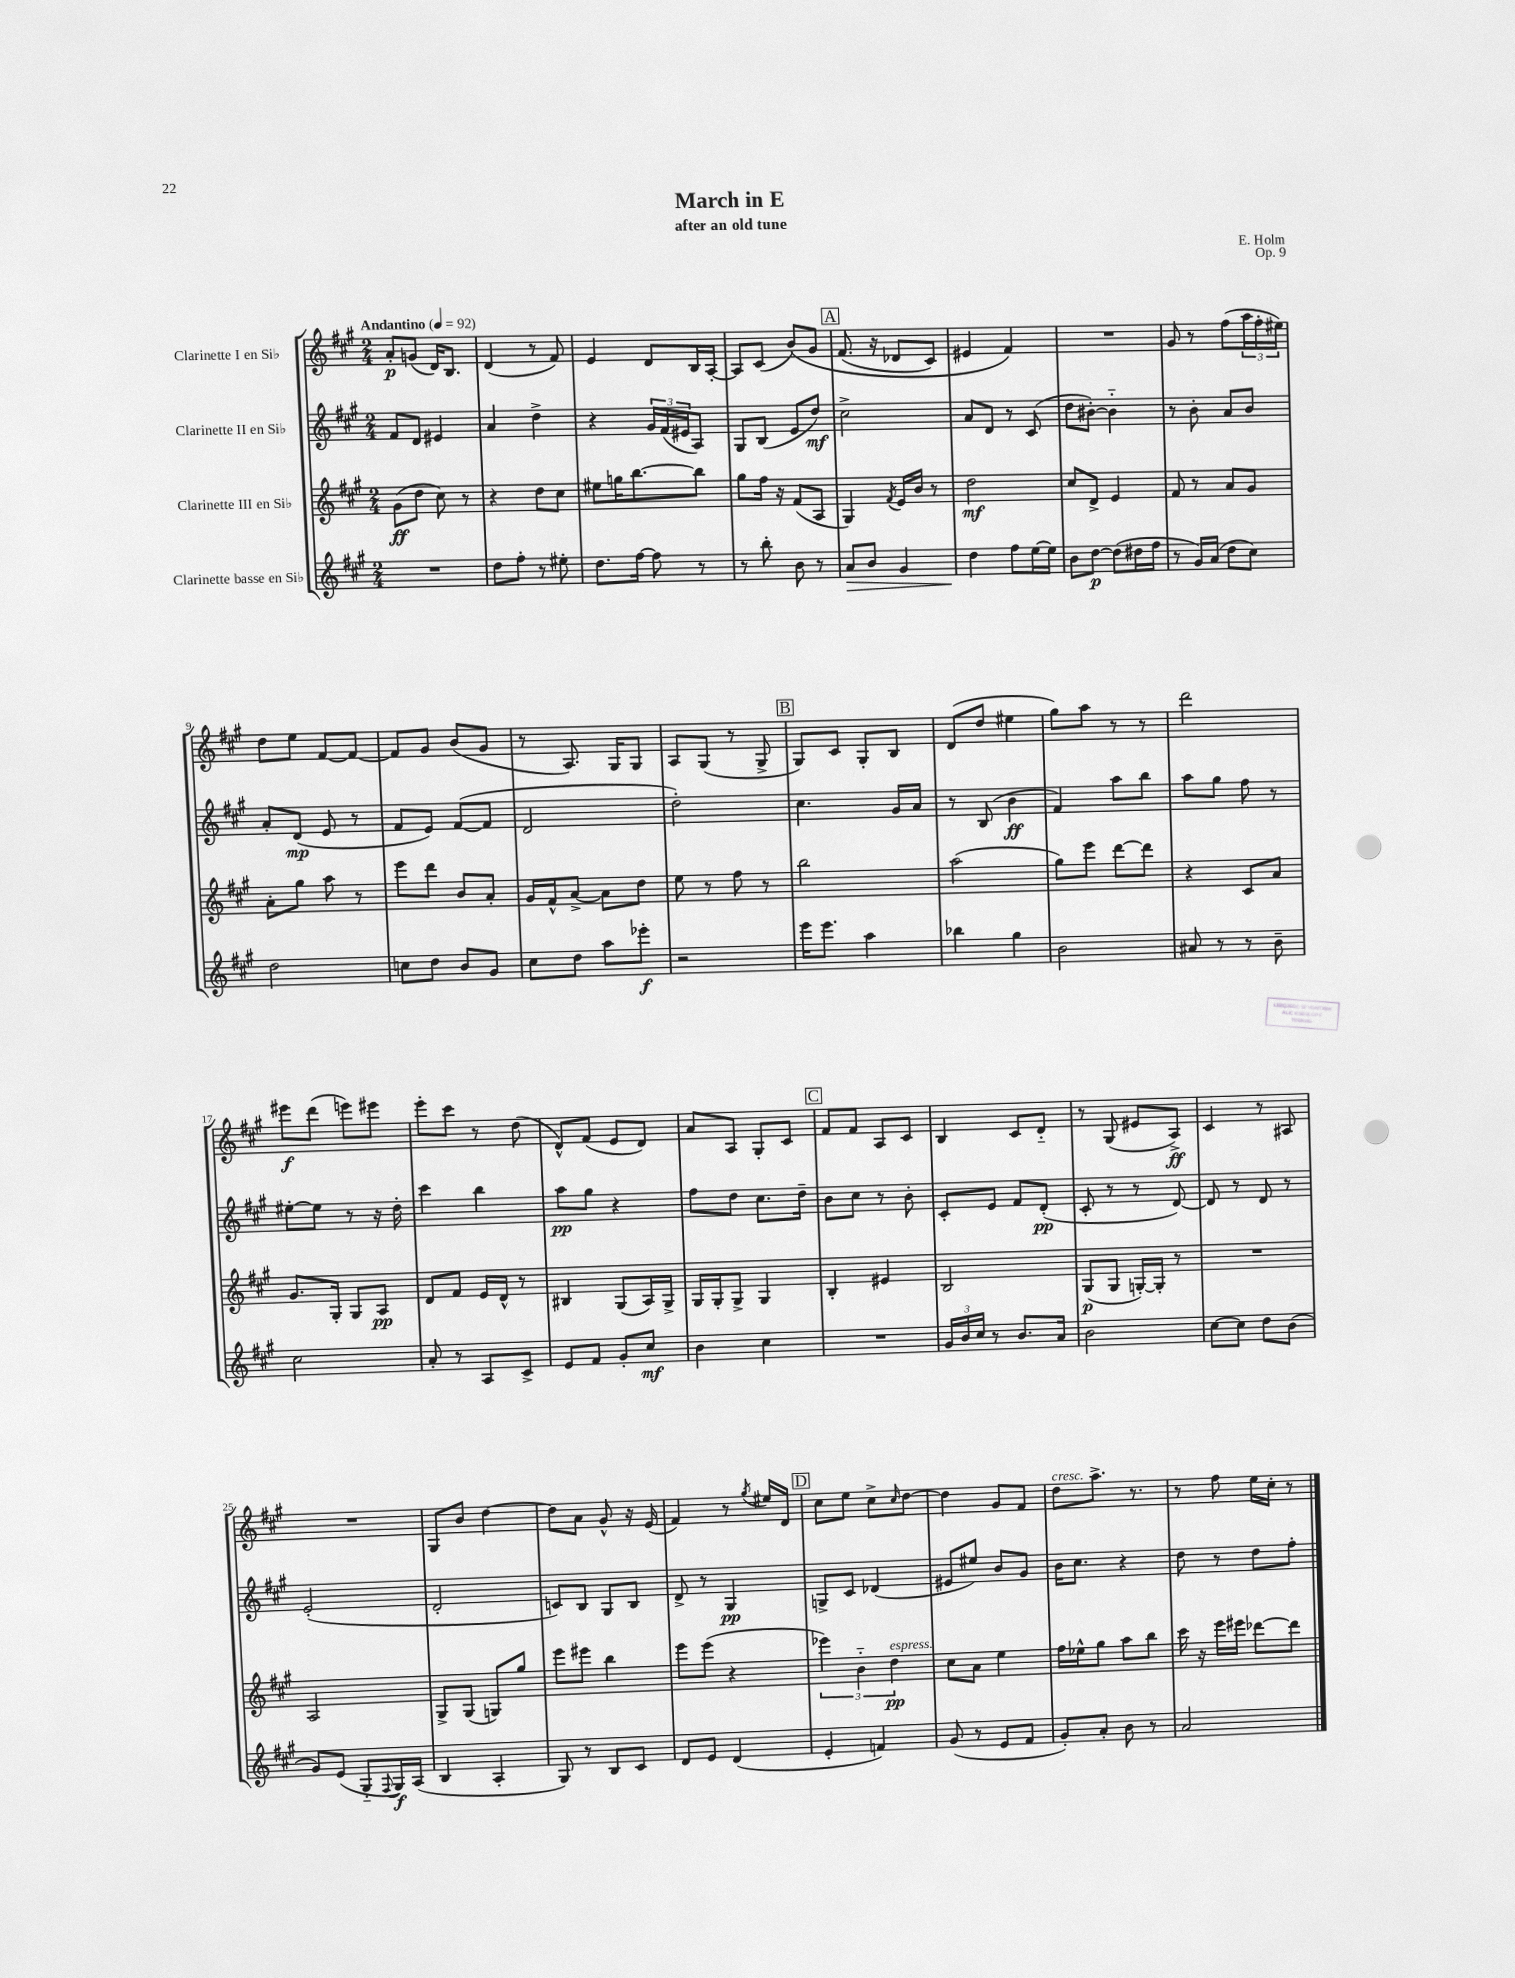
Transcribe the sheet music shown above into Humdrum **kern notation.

**kern	**kern	**kern	**kern
*staff4	*staff3	*staff2	*staff1
*clefG2	*clefG2	*clefG2	*clefG2
*k[f#c#g#]	*k[f#c#g#]	*k[f#c#g#]	*k[f#c#g#]
*M2/4	*M2/4	*M2/4	*M2/4
*MM92	*MM92	*MM92	*MM92
2r	(8g#	8f#	8a'
.	8dd	8d	(8g
.	8cc#)	4e#	16d)
.	.	.	8.B
.	8r	.	.
=	=	=	=
8dd	4r	4a	(4d
8ff#'	.	.	.
8r	8dd	4dd^	8r
8ee#'	8cc#	.	8f#)
=	=	=	=
8.dd	8ee#	4r	4e
.	16gg	.	.
[16ff#	[8.bb	.	.
8ff#]	.	24g#	8d
.	.	(24f#	.
.	.	24e#	.
8r	8bb]	8A)	16B
.	.	.	[16A'
=	=	=	=
8r	8gg#	8G#	8A]
8bb'	16ff#	(8B	(8c#
.	16r	.	.
8b	(8f#	8e	&(8b)
8r	8A	8dd)	8g#
=	=	=	=
8a	4G#)	2cc#^	(8.f#
8b	.	.	.
.	.	.	16r
.	8qf#	.	.
4g#	16e	.	8d-
.	16b	.	.
.	8r	.	8c#)
=	=	=	=
4dd	2dd	8a	4e#
.	.	8d	.
8ff#	.	8r	4f#&)
[16ee	.	(8c#	.
16ee]	.	.	.
=	=	=	=
8b	8cc#	8dd	2r
[8dd	8d^	[8b#')	.
(8dd]	4e	4b#'~]	.
16dd#	.	.	.
16ff#	.	.	.
=	=	=	=
8r	8f#	8r	8g#
16g#)	8r	8b'	8r
(16a	.	.	.
8dd	8a	8a	(8ff#
8cc#)	8g#	8b	24aa
.	.	.	24ff#'
.	.	.	24ee#)
=	=	=	=
2dd	8a'	8a'	8dd
.	8gg#	(8d	8ee
.	8aa	8e	[8f#
.	8r	8r	8f#_
=	=	=	=
8cc	8eee	8f#	8f#]
8dd	8ddd	8e)	8g#
8b	8b	([8f#	(8b
8g#	8a'	8f#]	8g#
=	=	=	=
8cc#	16g#	2d	8r
.	16f#^^	.	.
8dd	[8a^	.	8.A)
8aa	8a]	.	.
.	.	.	16G#
8eee-'	8dd	.	8G#
=	=	=	=
2r	8ee	2dd')	8A
.	8r	.	(8G#
.	8ff#	.	8r
.	8r	.	8G#^
=	=	=	=
16eee	2bb	4.cc#	8G#)
8.eee	.	.	.
.	.	.	8c#
4aa	.	.	8G#'
.	.	16g#	8B
.	.	16a	.
=	=	=	=
4bb-	(2aa	8r	(8d
.	.	(8B	8dd
4gg#	.	4b	4ee#
=	=	=	=
2b	8gg#)	4f#)	8gg#)
.	8eee	.	8aa
.	[8ddd	8aa	8r
.	8ddd]	8bb	8r
=	=	=	=
8a#	4r	8aa	2ddd
8r	.	8gg#	.
8r	8c#	8ff#	.
8b~	8a	8r	.
=	=	=	=
2cc#	8.g#	[8ee#'	8eee#
.	.	8ee#]	(8ddd
.	16G#'	.	.
.	8G#	8r	8eee)
.	8A	16r	8eee#
.	.	16dd'	.
=	=	=	=
8a'	8d	4ccc#	8eee'
8r	8f#	.	8ccc#
8A	16e	4bb	8r
.	16d^^	.	.
8c#^	8r	.	(8dd
=	=	=	=
8e	4B#	8aa	8d^^)
8f#	.	8gg#	(8f#
8g#'	(8G#	4r	8e
8cc#	16A)	.	8d)
.	16G#^	.	.
=	=	=	=
4b	16G#	8ff#	8a
.	16G#'	.	.
.	8G#^	8dd	8A
4cc#	4G#	8.cc#	8G#'
.	.	.	8c#
.	.	16dd~	.
=	=	=	=
2r	4B'	8b	8f#
.	.	8cc#	8f#
.	4e#	8r	8A
.	.	8b'	8c#
=	=	=	=
24g#	2B	8c#'	4B
24b	.	.	.
24cc#	.	.	.
8r	.	8e	.
8.b	.	8f#	8c#
.	.	(8d'	8d'~
16a	.	.	.
=	=	=	=
2b	(8G#	8c#'	8r
.	8G#	8r	(8G#
.	[16G')	8r	8e#
.	16G']	.	.
.	8r	[8d)	8A^)
=	=	=	=
[8cc#	2r	8d]	4c#
8cc#]	.	8r	.
8dd	.	8d	8r
(8b	.	8r	8A#
=	=	=	=
8g#)	2A	(2e'	2r
(8e	.	.	.
8G#'~	.	.	.
8qqF#	.	.	.
16G#)	.	.	.
(16A	.	.	.
=	=	=	=
4B	8G#^	2d'	8G#
.	(8G#	.	8b
4A'	8G)	.	[4dd
.	8gg#	.	.
=	=	=	=
8G#)	8eee	8c)	8dd]
8r	8eee#	8B	8a
8B	4bb	8G#	8g#^^
8c#	.	8B	16r
.	.	.	(16e
=	=	=	=
8d	8eee	8d^	4f#)
8e	(8eee	8r	.
(4d	4r	4G#	8r
.	.	.	8qgg#
.	.	.	16ee#
.	.	.	16d
=	=	=	=
4e'	6eee-)	8G^	8cc#
.	.	8c#	8ee
.	6b'~	.	.
4f)	.	(4d-	8cc#^
.	6dd	.	.
.	.	.	16qqcc#
.	.	.	[8dd
=	=	=	=
(8g#	8cc#	8e#	4dd]
8r	8a	8ee#)	.
8e	4ee	8b	8g#
8f#	.	8g#	8f#
=	=	=	=
8g#')	16ff#	16b	8dd
.	16ee-^^	8.cc#	.
8a'	8gg#	.	8.aa^
8b	8aa	4r	.
.	.	.	8.r
8r	8bb	.	.
=	=	=	=
2a	16ccc#	8dd	8r
.	16r	.	.
.	16eee	8r	8ff#
.	16eee#	.	.
.	[8ddd-	8dd	16ee
.	.	.	16cc#'
.	8ddd-]	8ff#'	8r
==	==	==	==
*-	*-	*-	*-
